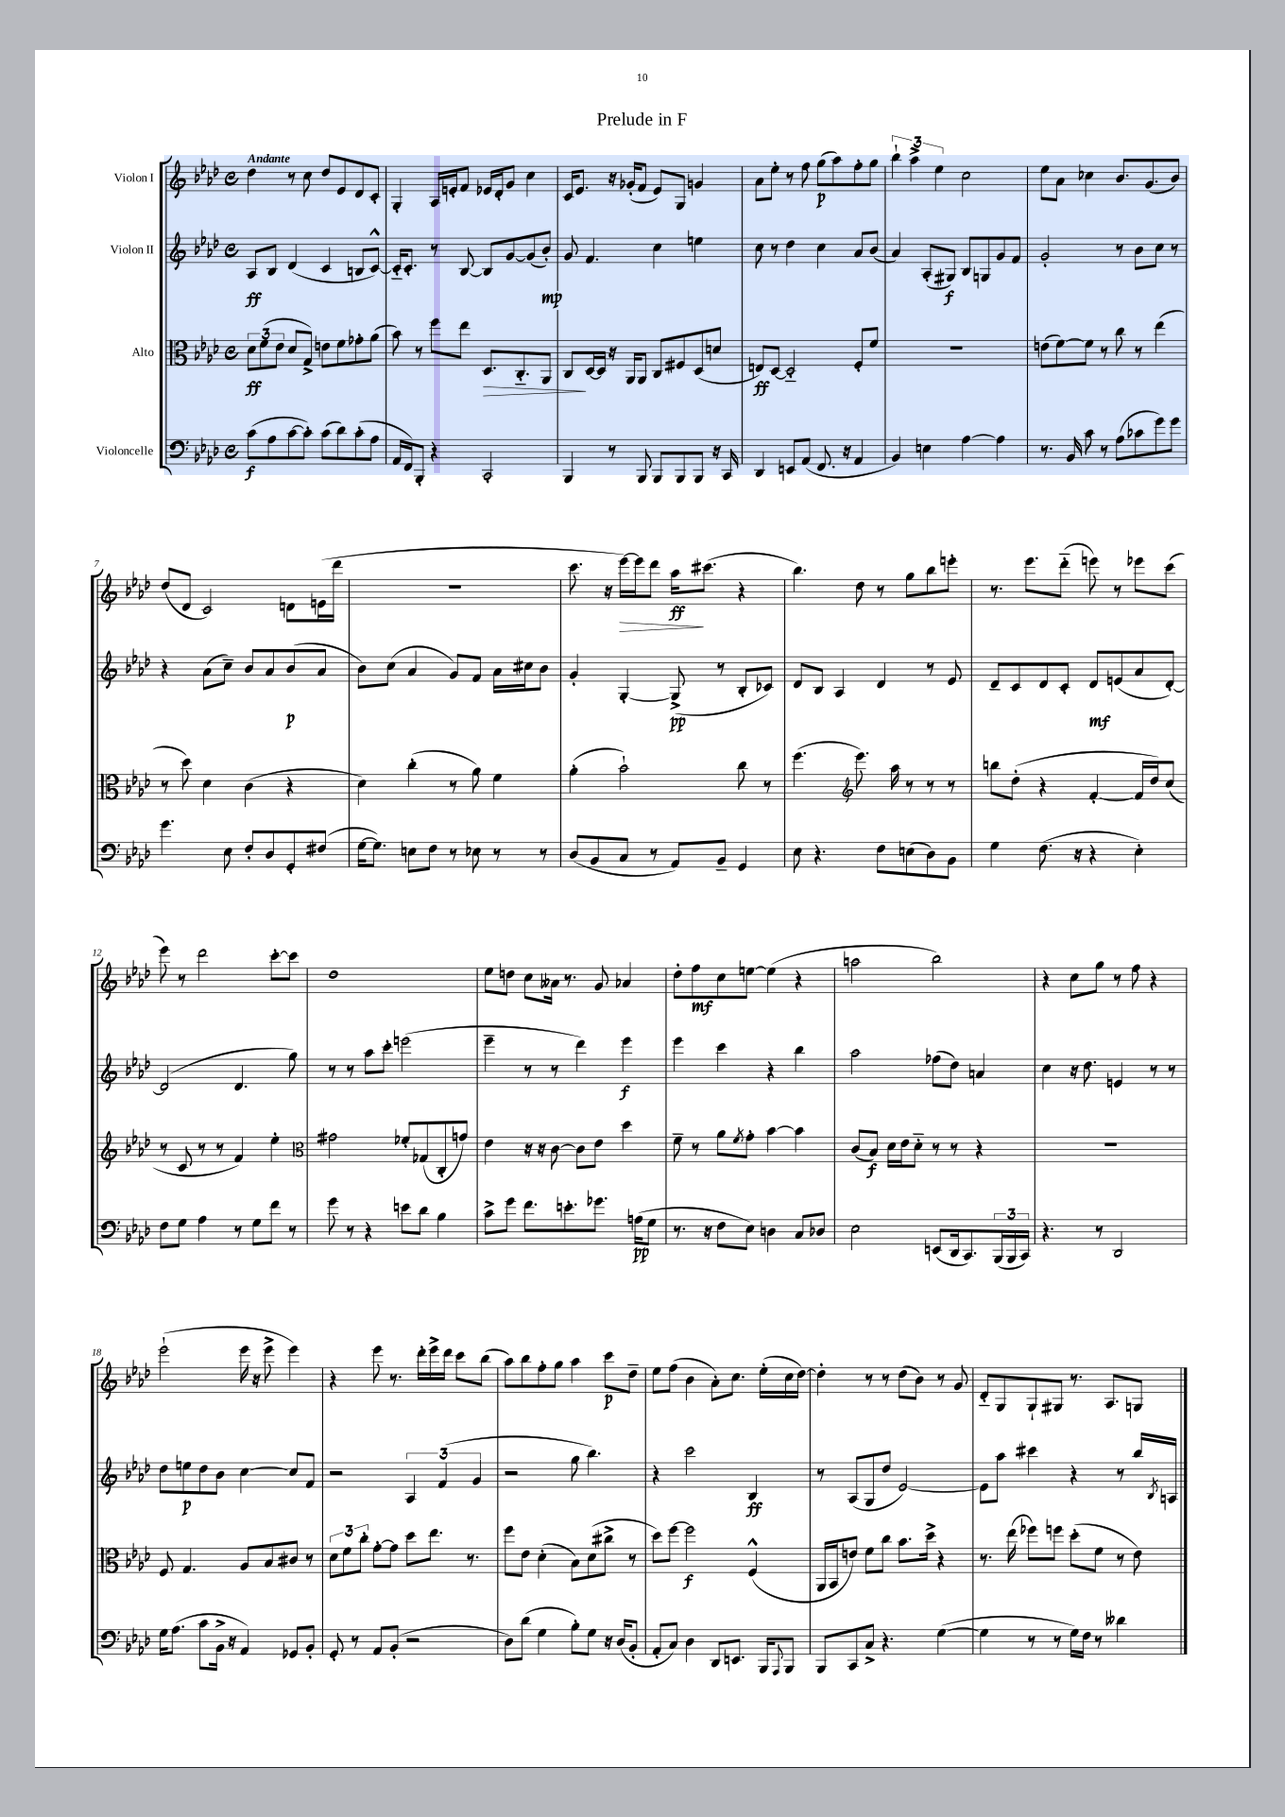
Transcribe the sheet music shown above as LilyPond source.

\header { title = "Prelude in F" }
<<
\new StaffGroup <<
\new Staff = "s0" \with { instrumentName = "Violon I" } {
    \clef treble \key aes \major \defaultTimeSignature \time 4/4 \tempo "Andante"
    des''4 r8 c''8 des''8 ees'8 des'8 c'8-. |
    g4-. aes16 e'16-. f'8 ees'16 des'16-. g'8 c''4 |
    c'16 ees'8. r16 ges'16-.( f'8 ees'8) g8 g'4 |
    aes'8 ees''8-. r8 f''8 g''8\p( aes''8) f''8-. g''8 |
    \tuplet 3/2 { bes''4-! aes''4-> ees''4 } c''2 |
    ees''8 aes'8 ces''4 bes'8. g'8.( bes'8) |
    des''8( des'8 c'2) d'8 e'16( des'''16 |
    r1 |
    c'''8. r16 ees'''16~\>) ees'''16 des'''8 aes''16\ff\! cis'''8.( r4 |
    bes''4.) des''8 r8 g''8 bes''8 e'''8-. |
    r8. ees'''8. des'''8-_( e'''8) r8 ees'''8 c'''8( |
    ees'''8) r8 des'''2 c'''8~-. c'''8 |
    des''1 |
    ees''8 d''8 c''8 aeses'16 r8. g'8 aes'4 |
    des''8-. f''8\mf c''8 e''8~ e''4( r4 |
    a''2 bes''2) |
    r4 c''8 g''8 r8 f''8 r4 |
    ees'''2-!( ees'''16 r16 ees'''8-> ees'''4) |
    r4 ees'''8 r8. des'''16-. ees'''16-> des'''16 c'''8 bes''8( |
    aes''8) bes''8 f''8-. g''8 aes''4 c'''8\p des''8-- |
    ees''8 f''8( bes'4 aes'8-.) c''8. ees''16-.( c''16 des''16~) |
    des''4-. r8 r8 des''8( bes'8) r8 g'8 |
    des'8-_ g8 g8-! gis8 r8. aes8. g8 \bar "|." |
}
\new Staff = "s1" \with { instrumentName = "Violon II" } {
    \clef treble \key aes \major \defaultTimeSignature \time 4/4
    aes8\ff bes8 des'4( c'4 b8 c'8~-^) |
    c'16-_ c'8.-. r8 bes8~ bes8 g'8~ g'8( bes'8-.\mp) |
    g'8 f'4. c''4 e''4 |
    c''8 r8 des''4 c''4 aes'8 bes'8( |
    aes'4) aes8-.( gis8\f) bes8 g8 g'8 f'8 |
    g'2-. r8 bes'8 c''8 r8 |
    r4 aes'8( c''8--) bes'8 aes'8 bes'8\p( aes'8 |
    bes'8) c''8( aes'4 g'8) f'8 aes'16 cis''16 bes'8 |
    g'4-. g4~-. g8->\pp( r8 bes8-. ces'8) |
    des'8 bes8 aes4 des'4 r8 ees'8 |
    des'8-- c'8 des'8 c'8-. des'8\mf e'8( aes'8 des'8~-.) |
    des'2( des'4. g''8) |
    r8 r8 aes''8 c'''8-. e'''2( |
    ees'''4-- r8 r8 des'''4) ees'''4\f |
    ees'''4 c'''4 r4 bes''4 |
    aes''2 fes''8( des''8) a'4 |
    c''4 r16 des''8. e'4 r8 r8 |
    des''8 e''8\p des''8 bes'8 c''4~ c''8 f'8 |
    r2 \tuplet 3/2 { aes4 f'4( g'4 } |
    r2 g''8 bes''4.) |
    r4 c'''2 bes4\ff |
    r8 aes8( g8 des''8 ees'2~) |
    ees'8 aes''8 cis'''4 r4 r8 bes''16 \acciaccatura { bes8 } a16 \bar "|." |
}
\new Staff = "s2" \with { instrumentName = "Alto" } {
    \clef alto \key aes \major \defaultTimeSignature \time 4/4
    \tuplet 3/2 { des'8\ff f'8( ees'8 } des'8 g8->) e'8 f'8 ges'8-. aes'8( |
    bes'8) r8 f''8 ees''8 des8.\> c8.-_ aes,8 |
    c8\! des16~ des16 r16 aes,16 aes,8 c8 fis8 des8( d'8 |
    e8\ff) des8~ des2-_ f8-. f'8 |
    R1 |
    e'8( f'8~) f'8 r8 c''8 r8 ees''4( |
    r8 des''8) des'4 c'4( r4 |
    des'4) c''4-.( r8 aes'8) f'4 |
    aes'4-.( bes'2-!) c''8 r8 |
    f''4.( \clef treble ees'''8.) aes''16 r8 r8 r8 |
    b''8 des''8-.( r4 f'4~-. f'16 des''16) c''8( |
    r8 c'8 r8 r8 f'4) ees''4-. |
    \clef alto gis'2 fes'8-. ges8( c8-. g'8) |
    ees'4 r16 r16 c'8~ c'8 ees'8 des''4 |
    f'8-- r8 aes'8 \acciaccatura { f'8 } g'8-. bes'4~ bes'4 |
    c'8( bes8\f) des'16 ees'16 des'8-_ r8 r8 r4 |
    R1 |
    f8 g4. aes8 bes8 cis'8 r8 |
    \tuplet 3/2 { des'8 f'8 c''8-. } g'8~-. g'8 des''8 ees''8. r8. |
    f''8 ees'8 des'4-.( bes8) des'8( cis''8-> r8 |
    des''8) f''8~ f''2\f f4-^( |
    aes,16 bes,16 e'8) f'8 c''8 bes'8. des''16-> r4 |
    r8. ees''16( fes''8) f''8 des''8-.( f'8 r8 ees'8) \bar "|." |
}
\new Staff = "s3" \with { instrumentName = "Violoncelle" } {
    \clef bass \key aes \major \defaultTimeSignature \time 4/4
    c'8\f( aes8 c'8~ c'8-.) c'8( des'8) c'8-.( aes8 |
    aes,16 f,16) bes,,8-. r4 c,2-. |
    bes,,4 r8 bes,,8 bes,,8 bes,,8 bes,,8 r16 c,16 |
    des,4 e,8 aes,8( f,8. r16 aes,4 |
    bes,4) e4 aes4~ aes4 |
    r8. bes,16 c'8 r8 aes8( ces'8 g'8) g'8 |
    g'4. ees8 f8-. des8 g,8-. fis8( |
    g16~ g8.) e8 f8 r8 ees8 r8 r8 |
    des8( bes,8 c8 r8 aes,8) bes,8-- g,4 |
    ees8 r4. f8 e8( des8) bes,8 |
    g4 f8.( r16 r4 ees4-.) |
    f8 g8 aes4 r8 g8 f'8 r8 |
    g'8 r8 r4 e'8 des'8 bes4 |
    c'8-> g'8 f'8. e'8.-. ges'8. a16\pp( g8 |
    r8. r16 f8 ees8) d4 c8 des8 |
    ees2 e,8( des,16 c,8.) \tuplet 3/2 { bes,,16( bes,,16 c,16) } |
    r4. r8 des,2 |
    g16 aes8.( c'8 bes,16-> r16 aes,4) ges,8 bes,8-. |
    g,8-. r8 aes,8 bes,8-.( r2 |
    des8) des'8( g4 bes8-.) g8 r16 des16( bes,8-. |
    aes,8-. c8) des4 des,8 e,8. bes,,16 \appoggiatura { aes,,8 } bes,,8 |
    bes,,8 c,8 c8-> r4. g4~( |
    g4 r8 r8 g16) f16 r8 deses'4 \bar "|." |
}
>>
>>
